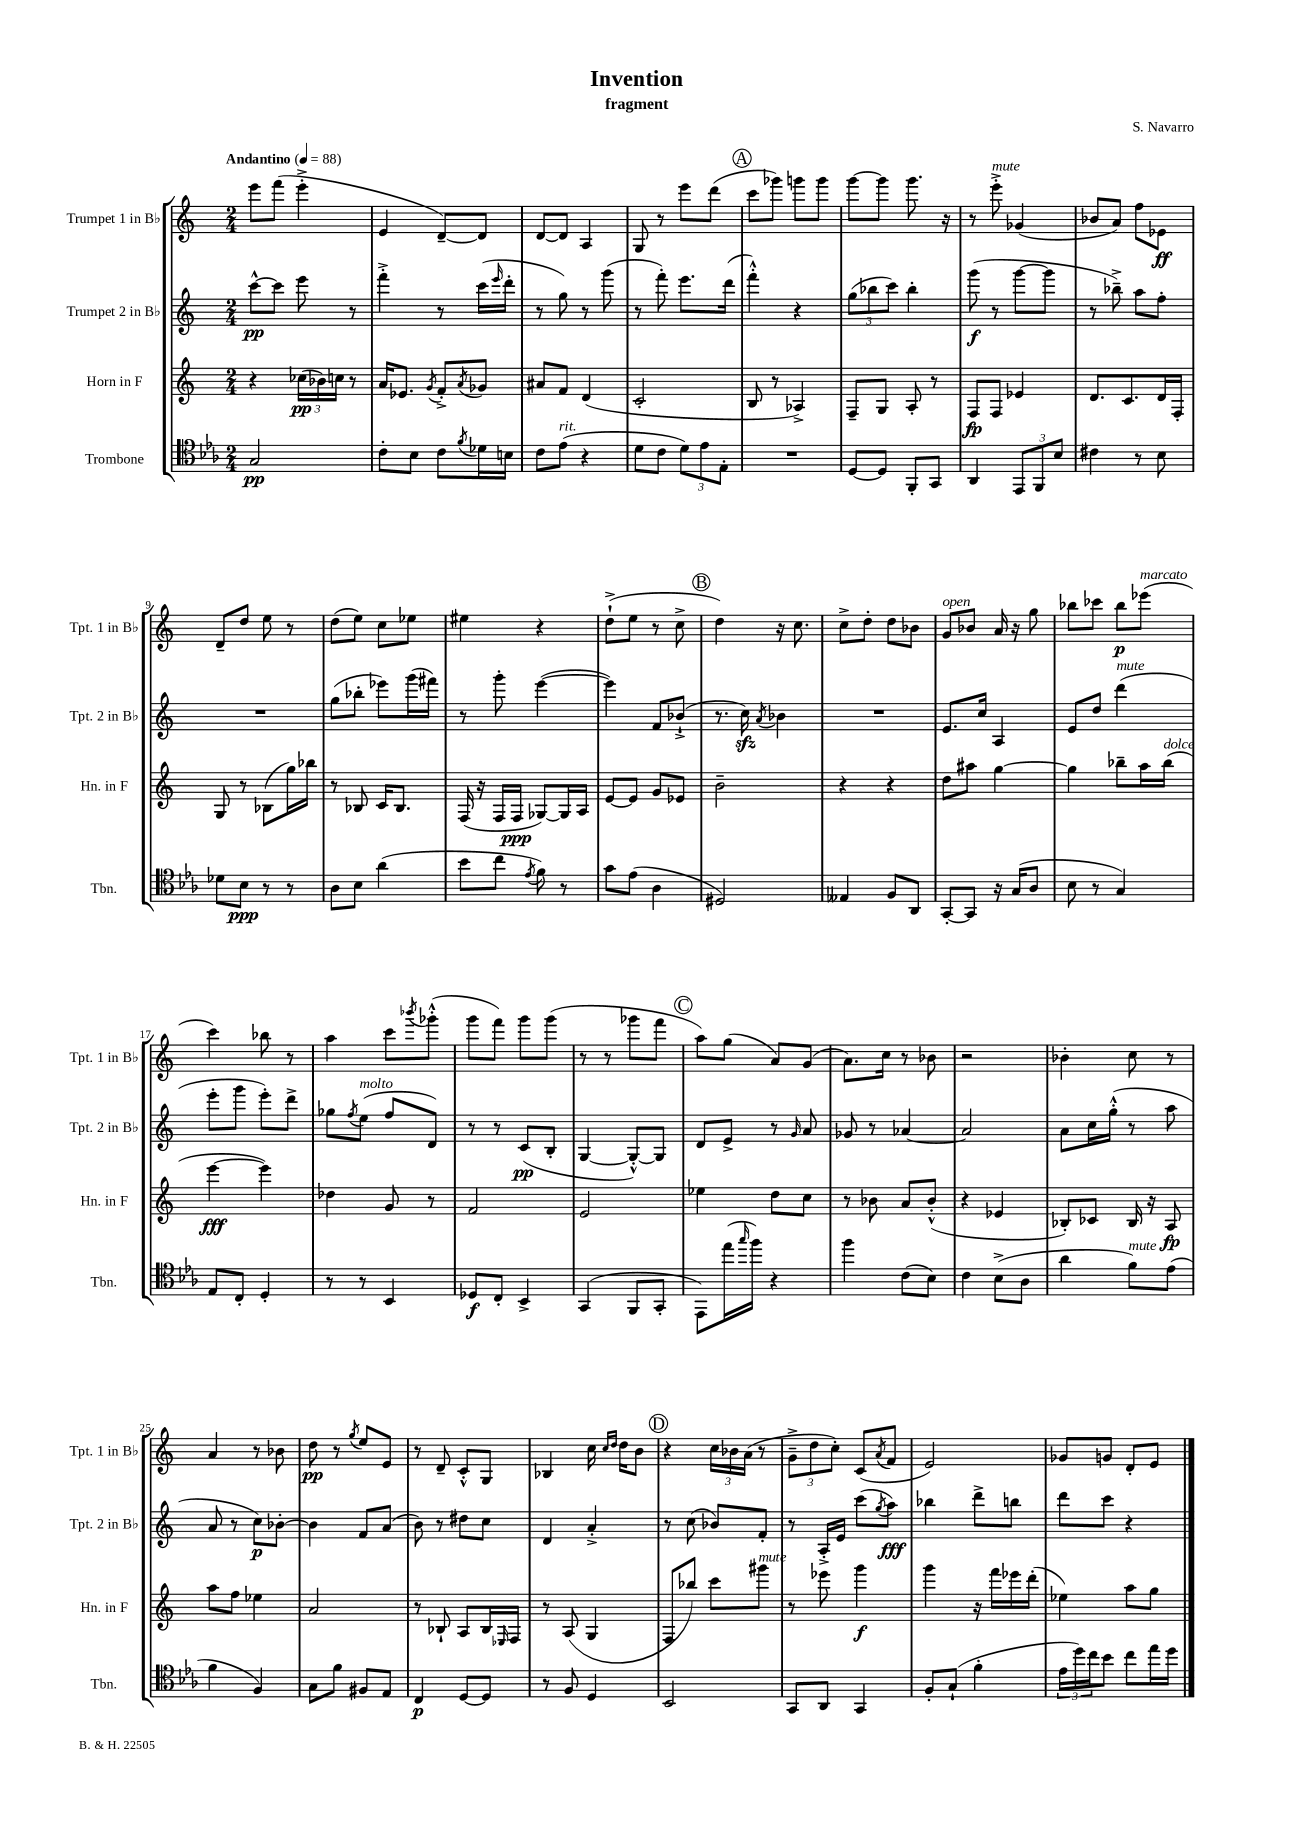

**kern	**dynam	**kern	**dynam	**kern	**dynam	**kern	**dynam
*part4	*part4	*part3	*part3	*part2	*part2	*part1	*part1
*staff4	*staff4	*staff3	*staff3	*staff2	*staff2	*staff1	*staff1
*I"Trombone	*	*I"Horn in F	*	*I"Trumpet 2 in B♭	*	*I"Trumpet 1 in B♭	*
*I'Tbn.	*	*I'Hn. in F	*	*I'Tpt. 2 in B♭	*	*I'Tpt. 1 in B♭	*
*clefC4	*	*clefG2	*	*clefG2	*	*clefG2	*
*k[b-e-a-]	*	*k[]	*	*k[]	*	*k[]	*
*M2/4	*	*M2/4	*	*M2/4	*	*M2/4	*
*MM88	*	*MM88	*	*MM88	*	*MM88	*
=1	=1	=1	=1	=1	=1	=1	=1
!	!	!	!	!	!	!LO:TX:a:B:t=Andantino	!
2G/	pp	4r	.	[8ccc^^\L	pp	8eee\L	.
.	.	.	.	8ccc\J]	.	(8fff\J	.
.	.	(24cc-X\LL	pp	8eee\	.	4eee'^\	.
.	.	24b-X\)	.	.	.	.	.
.	.	24ccn\JJ	.	.	.	.	.
.	.	8r	.	8r	.	.	.
=2	=2	=2	=2	=2	=2	=2	=2
8c'\L	.	16a/KL	.	4fff'^\	.	4e/	.
.	.	8.e-X/J	.	.	.	.	.
8B-\J	.	.	.	.	.	.	.
.	.	8qg/	.	.	.	.	.
8c\L	.	8f'^/L	.	8r	.	[8d~/L)	.
8qf/	.	8qa/	.	.	.	.	.
16d-X\L	.	8g-X/J	.	(16ccc\LL	.	8d/J]	.
.	.	.	.	16qqeee/	.	.	.
16Bn\JJ	.	.	.	16ddd'\JJ	.	.	.
=3	=3	=3	=3	=3	=3	=3	=3
8c\L	.	8a#X/L	.	8r	.	[8d/L	.
!LO:TX:a:i:t=rit.	!	!	!	!	!	!	!
(8e-\J	.	8f/J	.	8gg\)	.	8d/J]	.
4r	.	(4d/	.	8r	.	4A/	.
.	.	.	.	(8ggg\	.	.	.
=4	=4	=4	=4	=4	=4	=4	=4
8d\L	.	2c'/	.	8r	.	8G/	.
8c\J	.	.	.	8fff'\)	.	8r	.
12d\L)	.	.	.	8.eee\L	.	8eee\L	.
12e-\	.	.	.	.	.	.	.
.	.	.	.	.	.	(8ddd\J	.
12E-'\J	.	.	.	.	.	.	.
.	.	.	.	(16ddd\Jk	.	.	.
!!LO:REH:place=s1:t=A
=5	=5	=5	=5	=5	=5	=5	=5
2r	.	8B/	.	4fff'^^\)	.	8ccc\L	.
.	.	8r	.	.	.	8ggg-X\J)	.
.	.	4A-X^/)	.	4r	.	8gggn\L	.
.	.	.	.	.	.	8ggg\J	.
=6	=6	=6	=6	=6	=6	=6	=6
[8D/L	.	8F~/L	.	(12gg\L	.	[8ggg\L	.
.	.	.	.	12bb-X\	.	.	.
8D/J]	.	8G/J	.	.	.	8ggg\J]	.
.	.	.	.	12ccc\J)	.	.	.
8FF'/L	.	8A'/	.	4bb-'\	.	8.ggg\	.
8GG/J	.	8r	.	.	.	.	.
.	.	.	.	.	.	16r	.
=7	=7	=7	=7	=7	=7	=7	=7
4AA-/	.	8F/L	fp	(8ggg\	f	8r	.
!	!	!	!	!	!	!LO:TX:a:i:t=mute	!
.	.	8F/J	.	8r	.	8eee'^\	.
12EE-/L	.	4e-X/	.	[8ggg\L	.	(4g-X/	.
12FF/	.	.	.	.	.	.	.
.	.	.	.	8ggg\J]	.	.	.
12B-/J	.	.	.	.	.	.	.
=8	=8	=8	=8	=8	=8	=8	=8
4c#X\	.	8.d/L	.	8r	.	8b-X/L	.
.	.	.	.	8bb-X~^\)	.	8a/J)	.
.	.	8.c/	.	.	.	.	.
8r	.	.	.	8aa\L	.	8ff\L	.
8B-\	.	16d/L	.	8ff'\J	.	8e-X\J	ff
.	.	16F'/JJ	.	.	.	.	.
!!LO:LB:g=z
=9	=9	=9	=9	=9	=9	=9	=9
8d-X\L	.	8G/	.	2r	.	8d~/L	.
8B-\J	ppp	8r	.	.	.	8dd/J	.
8r	.	(8B-X\L	.	.	.	8ee\	.
8r	.	16gg\L)	.	.	.	8r	.
.	.	16bb-X\JJ	.	.	.	.	.
=10	=10	=10	=10	=10	=10	=10	=10
8A-\L	.	8r	.	(8gg\L	.	(8dd\L	.
8B-\J	.	8B-X/	.	8bb-X'\J	.	8ee\J)	.
(4a-\	.	16c/KL	.	8eee-X\L)	.	8cc\L	.
.	.	8.B-/J	.	.	.	.	.
.	.	.	.	(16ggg\L	.	8ee-X\J	.
.	.	.	.	16fff#X\JJ)	.	.	.
=11	=11	=11	=11	=11	=11	=11	=11
8b-\L	.	(16F/	.	8r	.	4ee#X\	.
.	.	16r	.	.	.	.	.
8cc\J	.	16F/LL	.	8ggg'\	.	.	.
.	.	16F/JJ	ppp	.	.	.	.
8qe-/	.	.	.	.	.	.	.
8f\)	.	[8G-X/L)	.	([4eee\	.	4r	.
8r	.	16G-/L]	.	.	.	.	.
.	.	16A/JJ	.	.	.	.	.
=12	=12	=12	=12	=12	=12	=12	=12
8g\L	.	[8e/L	.	4eee\])	.	(8dd`^\L	.
(8e-\J	.	8e/J]	.	.	.	8ee\J	.
4A-\	.	8g/L	.	8f/L	.	8r	.
.	.	8e-X/J	.	(8b-X`^/J	.	8cc^\	.
!!LO:REH:place=s1:t=B
=13	=13	=13	=13	=13	=13	=13	=13
2D#X/)	.	2b~\	.	8.r	.	4dd\)	.
.	.	.	.	16cczz\)	.	.	.
.	.	.	.	8qa/	.	.	.
.	.	.	.	4b-X\	.	16r	.
.	.	.	.	.	.	8.cc\	.
=14	=14	=14	=14	=14	=14	=14	=14
4E--X/	.	4r	.	2r	.	8cc^\L	.
.	.	.	.	.	.	8dd'\J	.
8F/L	.	4r	.	.	.	8dd\L	.
8AA-/J	.	.	.	.	.	8b-X\J	.
=15	=15	=15	=15	=15	=15	=15	=15
!	!	!	!	!	!	!LO:TX:a:i:t=open	!
[8GG'/L	.	8dd\L	.	8.e/L	.	8g/L	.
8GG/J]	.	8aa#X\J	.	.	.	8b-X/J	.
.	.	.	.	16cc/Jk	.	.	.
16r	.	[4gg\	.	4A/	.	16a/	.
(16G/KL	.	.	.	.	.	16r	.
8A-/J	.	.	.	.	.	8gg\	.
=16	=16	=16	=16	=16	=16	=16	=16
8B-\	.	4gg\]	.	8e/L	.	8bb-X\L	.
8r	.	.	.	8dd/J	.	8ccc-X\J	.
!	!	!	!	!LO:TX:a:i:t=mute	!	!	!
4G/)	.	8bb-X~\L	.	(4ddd\	.	8bb-\L	p
!	!	!	!	!	!	!LO:TX:a:i:t=marcato	!
.	.	16aa\L	.	.	.	(8eee-X\J	.
!	!	!LO:TX:a:i:t=dolce	!	!	!	!	!
.	.	(16bb-\JJ	.	.	.	.	.
!!LO:LB:g=z
=17	=17	=17	=17	=17	=17	=17	=17
8E-/L	.	[4eee\	fff	8eee'\L	.	4ccc\)	.
8C'/J	.	.	.	8ggg\J	.	.	.
4D'/	.	4eee\])	.	8eee'\L)	.	8bb-X\	.
.	.	.	.	8ddd^\J	.	8r	.
=18	=18	=18	=18	=18	=18	=18	=18
8r	.	4dd-X\	.	8gg-X\L	.	4aa\	.
.	.	.	.	8qff/	.	.	.
!	!	!	!	!LO:TX:a:i:t=molto	!	!	!
8r	.	.	.	(8ee\J	.	.	.
4BB-/	.	8g/	.	8ff/L	.	8ccc\L	.
.	.	.	.	.	.	8qbbb-X/	.
.	.	8r	.	8d/J)	.	(8ggg-X'^^\J	.
=19	=19	=19	=19	=19	=19	=19	=19
8D-X/L	f	2f/	.	8r	.	8ggg\L	.
8C'/J	.	.	.	8r	.	8fff\J)	.
4BB-^/	.	.	.	(8c/L	pp	8ggg\L	.
.	.	.	.	8B'/J	.	(8ggg\J	.
=20	=20	=20	=20	=20	=20	=20	=20
(4GG/	.	2e/	.	[4G/	.	8r	.
.	.	.	.	.	.	8r	.
8FF/L	.	.	.	8G'^^/L_)	.	8ggg-X\L	.
8GG'/J	.	.	.	8G/J]	.	8fff\J	.
!!LO:REH:place=s1:t=C
=21	=21	=21	=21	=21	=21	=21	=21
8EE-\L)	.	4ee-X\	.	8d/L	.	8aa\L)	.
(16ee-\L	.	.	.	8e^/J	.	(8gg\J	.
16qqgg/	.	.	.	.	.	.	.
16ff\JJ)	.	.	.	.	.	.	.
4r	.	8dd\L	.	8r	.	8a/L)	.
.	.	.	.	16qqg/	.	.	.
.	.	8cc\J	.	8a/	.	(8g/J	.
=22	=22	=22	=22	=22	=22	=22	=22
4ff\	.	8r	.	8g-X/	.	8.a\L)	.
.	.	8b-X\	.	8r	.	.	.
.	.	.	.	.	.	16cc\Jk	.
(8c\L	.	8a/L	.	[4a-X/	.	8r	.
8B-\J)	.	(8b-'^^/J	.	.	.	8b-X\	.
=23	=23	=23	=23	=23	=23	=23	=23
4c\	.	4r	.	2a-/]	.	2r	.
(8B-^\L	.	4e-X/	.	.	.	.	.
8A-\J	.	.	.	.	.	.	.
=24	=24	=24	=24	=24	=24	=24	=24
4a-\	.	8B-X'/L)	.	8a\L	.	4b-X'\	.
.	.	8c-X/J	.	16cc\L	.	.	.
.	.	.	.	(16gg'^^\JJ	.	.	.
!LO:TX:a:i:t=mute	!	!	!	!	!	!	!
8f\L)	.	16B-/	.	8r	.	8cc\	.
.	.	16r	.	.	.	.	.
(8e-\J	.	8A/	fp	8aa\	.	8r	.
!!LO:LB:g=z
=25	=25	=25	=25	=25	=25	=25	=25
4f\	.	8aa\L	.	8a/	.	4a/	.
.	.	8ff\J	.	8r	.	.	.
4F/)	.	4ee-X\	.	8cc\L)	p	8r	.
.	.	.	.	[8b-X'\J	.	8b-X\	.
=26	=26	=26	=26	=26	=26	=26	=26
8G\L	.	2a/	.	4b-\]	.	8dd\	pp
8f\J	.	.	.	.	.	8r	.
.	.	.	.	.	.	8qgg/	.
8F#X/L	.	.	.	8f/L	.	8ee/L	.
8E-/J	.	.	.	(8a/J	.	8e/J	.
=27	=27	=27	=27	=27	=27	=27	=27
4C/	p	8r	.	8b\)	.	8r	.
.	.	8B-X`/	.	8r	.	8d~/	.
[8D/L	.	8A/L	.	8dd#X\L	.	8c'^^/L	.
8D/J]	.	16B-/L	.	8cc\J	.	8G/J	.
.	.	16qqE-X/	.	.	.	.	.
.	.	16F/JJ	.	.	.	.	.
=28	=28	=28	=28	=28	=28	=28	=28
8r	.	8r	.	4d/	.	4B-X/	.
8F/	.	(8A/	.	.	.	.	.
4D/	.	4G/	.	4a'^/	.	16cc\	.
.	.	.	.	.	.	16qqcc/LL	.
.	.	.	.	.	.	16qqdd/JJ	.
.	.	.	.	.	.	16dd\KL	.
.	.	.	.	.	.	8b\J	.
!!LO:REH:place=s1:t=D
=29	=29	=29	=29	=29	=29	=29	=29
2BB-/	.	8F/L	.	8r	.	4r	.
.	.	8bb-X/J)	.	(8cc\	.	.	.
.	.	8ccc\L	.	8b-X/L)	.	24cc\LL	.
.	.	.	.	.	.	24b-X\	.
.	.	.	.	.	.	(24a\JJ	.
!	!	!LO:TX:a:i:t=mute	!	!	!	!	!
.	.	8ggg#X\J	.	8f'/J	.	8r	.
=30	=30	=30	=30	=30	=30	=30	=30
8GG/L	.	8r	.	8r	.	12g~^\L	.
.	.	.	.	.	.	12dd\	.
8AA-/J	.	8eee-X\	.	16A'^/LL	.	.	.
.	.	.	.	.	.	12cc'\J)	.
.	.	.	.	16e/JJ	.	.	.
4GG/	.	4ggg\	f	(8ccc\L	.	(8c/L	.
.	.	.	.	8qgg/	.	8qa/	.
.	.	.	.	8aa\J)	fff	8f/J	.
=31	=31	=31	=31	=31	=31	=31	=31
8F'/L	.	4ggg\	.	4bb-X\	.	2e/)	.
(8G`/J	.	.	.	.	.	.	.
4f'\	.	16r	.	8ddd^\L	.	.	.
.	.	16fff\LL	.	.	.	.	.
.	.	16eee-X\	.	8bbn\J	.	.	.
.	.	(16ddd'\JJ	.	.	.	.	.
=32	=32	=32	=32	=32	=32	=32	=32
24e-\LL	.	4ee-X\)	.	8ddd\L	.	8g-X/L	.
24dd\)	.	.	.	.	.	.	.
24cc\J	.	.	.	.	.	.	.
8b-\J	.	.	.	8ccc\J	.	8gn/J	.
8cc\L	.	8aa\L	.	4r	.	8d'/L	.
16ee-\L	.	8gg\J	.	.	.	8e/J	.
16dd\JJ	.	.	.	.	.	.	.
==	==	==	==	==	==	==	==
*-	*-	*-	*-	*-	*-	*-	*-
